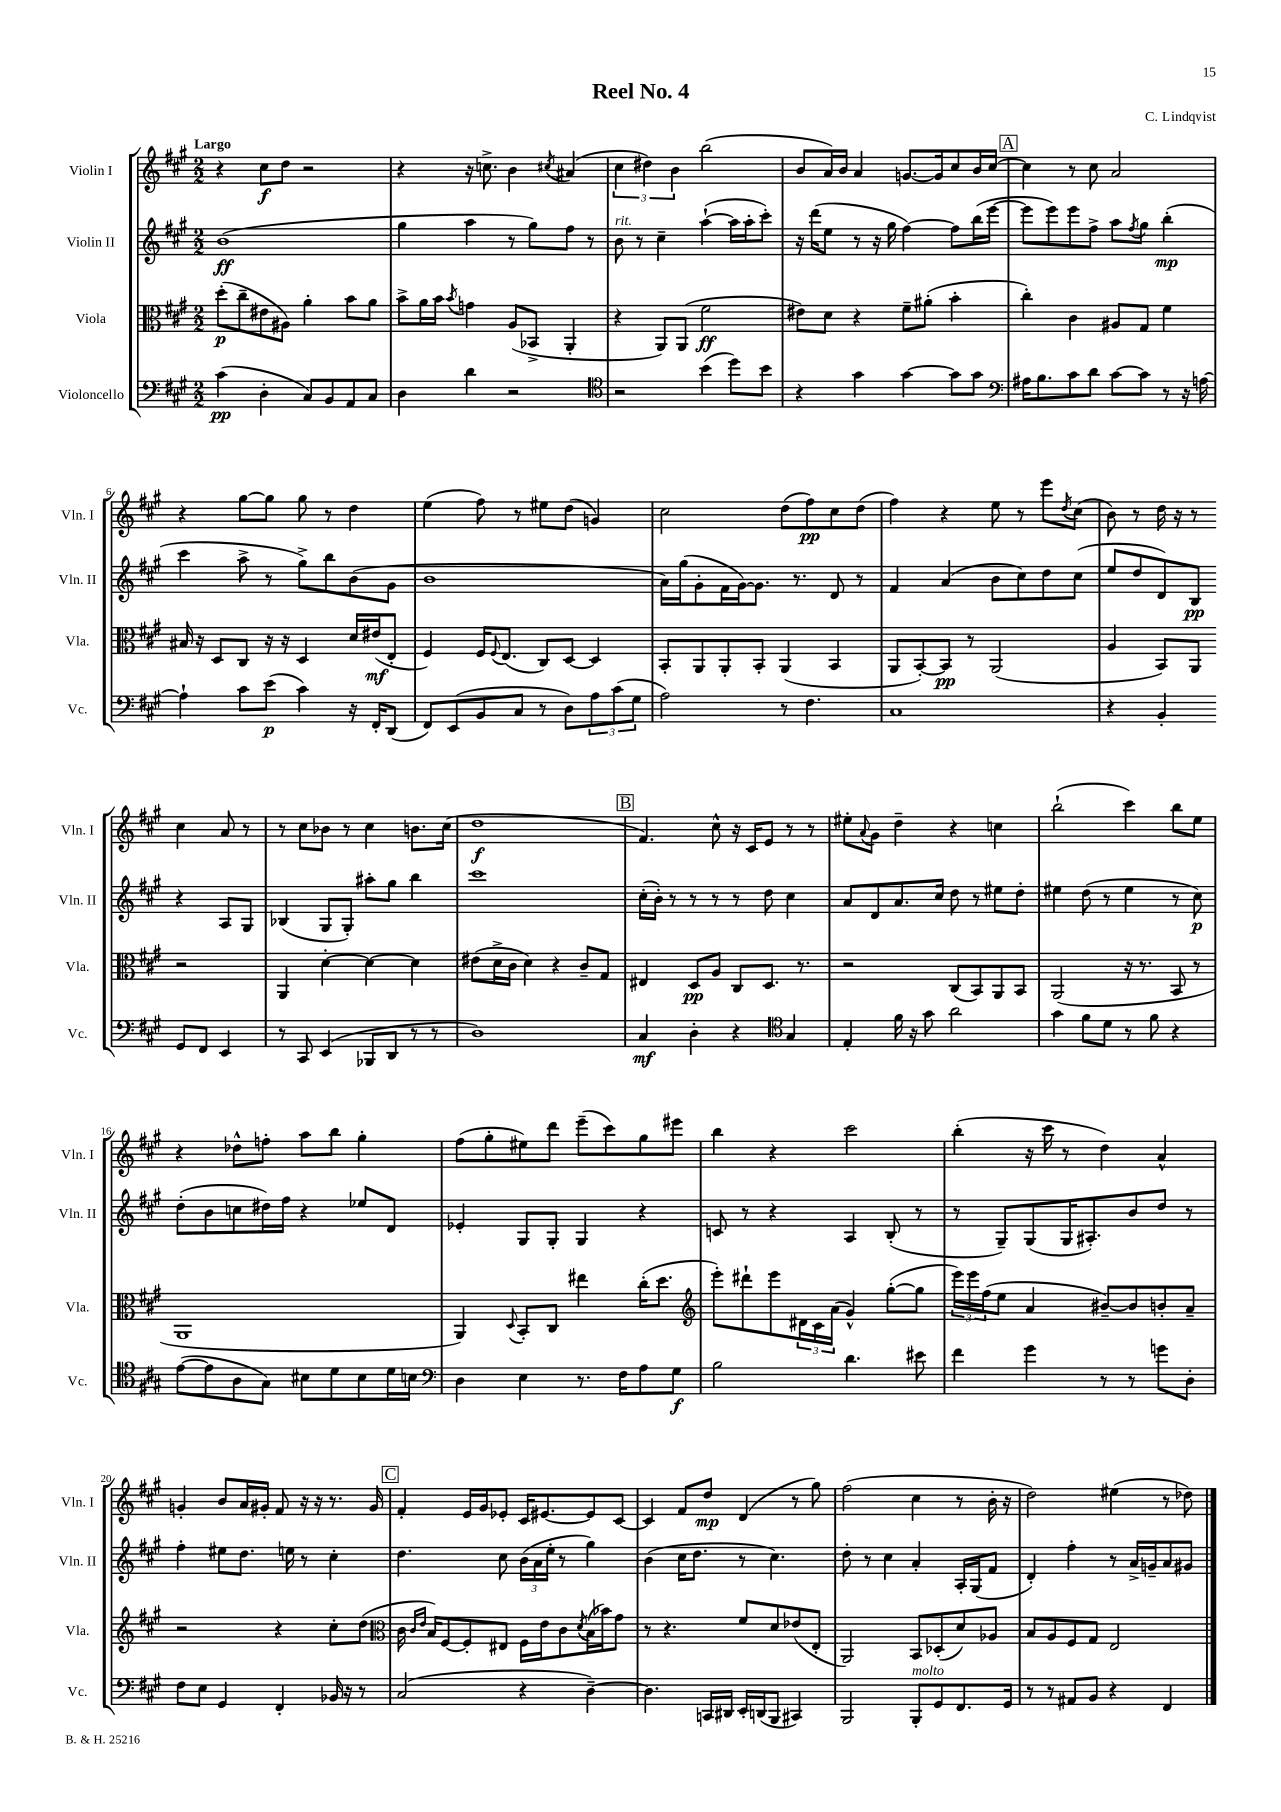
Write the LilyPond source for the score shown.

\header { title = "Reel No. 4" composer = "C. Lindqvist" }
<<
\new StaffGroup <<
\new Staff = "s0" \with { instrumentName = "Violin I" shortInstrumentName = "Vln. I" } {
    \clef treble \key a \major \numericTimeSignature \time 2/2 \tempo "Largo"
    r4 cis''8\f d''8 r2 |
    r4 r16 c''8.-> b'4 \acciaccatura { cis''8 } ais'4( |
    \tuplet 3/2 { cis''4 dis''4) b'4 } b''2( |
    b'8 a'16) b'16 a'4 g'8.~ g'16 cis''8 b'16 cis''16~ |
    \mark \markup { \box "A" } cis''4 r8 cis''8 a'2 |
    r4 gis''8~ gis''8 gis''8 r8 d''4 |
    e''4( fis''8) r8 eis''8 d''8( g'4) |
    cis''2 d''8( fis''8\pp) cis''8 d''8( |
    fis''4) r4 e''8 r8 e'''8 \acciaccatura { d''8 } cis''8( |
    b'8) r8 d''16 r16 r8 cis''4 a'8 r8 |
    r8 cis''8 bes'8 r8 cis''4 b'8. cis''16( |
    d''1\f |
    \mark \markup { \box "B" } fis'4.) cis''8-^ r16 cis'16 e'8 r8 r8 |
    eis''8-. \appoggiatura { a'8 } gis'8 d''4-- r4 c''4 |
    b''2-!( cis'''4) b''8 e''8 |
    r4 des''8-^ f''8-. a''8 b''8 gis''4-. |
    fis''8( gis''8-. eis''8) d'''8 e'''8--( cis'''8) gis''8 eis'''8 |
    b''4 r4 cis'''2 |
    b''4-.( r16 cis'''16 r8 d''4) a'4-^ |
    g'4-. b'8 a'16 gis'16-. fis'8 r16 r16 r8. gis'16 |
    \mark \markup { \box "C" } fis'4-. e'16 gis'16 ees'8-. cis'16 eis'8.~ eis'8 cis'8~ |
    cis'4 fis'8 d''8\mp d'4( r8 gis''8) |
    fis''2( cis''4 r8 b'16-. r16 |
    d''2) eis''4( r8 des''8) \bar "|." |
}
\new Staff = "s1" \with { instrumentName = "Violin II" shortInstrumentName = "Vln. II" } {
    \clef treble \key a \major \numericTimeSignature \time 2/2
    b'1\ff( |
    gis''4 a''4 r8 gis''8) fis''8 r8 |
    b'8^\markup { \italic "rit." } r8 cis''4-- a''4~-!( a''16 a''16-. cis'''8-.) |
    r16 d'''16( e''8 r8 r16 gis''16 fis''4~) fis''8 b''16( e'''16~ |
    \mark \markup { \box "A" } e'''8 e'''8) e'''8 fis''8-> a''8 \acciaccatura { fis''8 } gis''8 b''4-.\mp( |
    cis'''4 a''8-> r8 gis''8->) b''8 b'8( gis'8 |
    b'1 |
    a'16) gis''16( gis'8-. fis'16 gis'16~) gis'8. r8. d'8 r8 |
    fis'4 a'4( b'8 cis''8) d''8 cis''8( |
    e''8 d''8 d'8) b8\pp r4 a8 gis8 |
    bes4( gis8 gis8-.) ais''8-. gis''8 b''4 |
    cis'''1 |
    \mark \markup { \box "B" } cis''16-.( b'16-.) r8 r8 r8 r8 d''8 cis''4 |
    a'8 d'8 a'8. cis''16 d''8 r8 eis''8 d''8-. |
    eis''4 d''8( r8 eis''4 r8 cis''8\p) |
    d''8-.( b'8 c''8 dis''16) fis''16 r4 ees''8 d'8 |
    ees'4-. gis8 gis8-. gis4 r4 |
    c'8 r8 r4 a4 b8-.( r8 |
    r8 gis8--) gis8( gis16 ais8.-.) b'8 d''8 r8 |
    fis''4-. eis''8 d''8. e''16 r8 cis''4-. |
    \mark \markup { \box "C" } d''4. cis''8 \tuplet 3/2 { b'16( a'16 e''16-. } r8 gis''4) |
    b'4( cis''16 d''8. r8 cis''4.) |
    d''8-. r8 cis''4 a'4-. a16-. gis16( fis'8 |
    d'4-.) fis''4-. r8 a'16-> g'16-- a'8 gis'8 \bar "|." |
}
\new Staff = "s2" \with { instrumentName = "Viola" shortInstrumentName = "Vla." } {
    \clef alto \key a \major \numericTimeSignature \time 2/2
    d''8-.\p( cis''8-- eis'8 ais8) a'4-. b'8 a'8 |
    b'8-> a'16 b'16 \acciaccatura { b'8 } g'4 a8( bes,8-> a,4-. |
    r4 a,8) a,8( fis'2\ff |
    eis'8) d'8 r4 fis'8-- ais'8-.( b'4-. |
    \mark \markup { \box "A" } cis''4-.) cis'4 ais8 gis8 fis'4 |
    bis16 r16 d8 cis8 r16 r16 d4 d'16 eis'16\mf( e8-. |
    fis4) fis16 \appoggiatura { fis8 } e8.( cis8) d8~ d4 |
    b,8-. a,8 a,8-. b,8-. a,4( b,4 |
    a,8 b,8~-.) b,8\pp r8 a,2( |
    a4 b,8) a,8 r2 |
    a,4 d'4~-. d'4~ d'4 |
    eis'8( d'16-> cis'16 d'4) r4 cis'8-- gis8 |
    \mark \markup { \box "B" } eis4 d8\pp a8 cis8 d8. r8. |
    r2 cis8( b,8) a,8 b,8 |
    a,2( r16 r8. b,8 r8 |
    a,1 |
    a,4) \appoggiatura { d8 } b,8-. cis8 eis''4 cis''16-.( d''8. |
    \clef treble e'''8-.) dis'''8-! e'''8 \tuplet 3/2 { dis'16 cis'16 a'16( } gis'4-^) gis''8~-.( gis''8 |
    \tuplet 3/2 { e'''16) e'''16 fis''16( } e''8 a'4 bis'8~--) bis'8 b'8-. a'8-- |
    r2 r4 cis''8-. d''8( |
    \mark \markup { \box "C" } \clef alto cis'16 \grace { cis'16 e'16 } b16) fis8~ fis8-. eis8 fis16 e'16 cis'8 \acciaccatura { d'8 } b16( bes'16) gis'8 |
    r8 r4. fis'8 d'8 ees'8( e8-. |
    a,2) b,8 des8-.( d'8) aes8 |
    b8 a8 fis8 gis8 e2 \bar "|." |
}
\new Staff = "s3" \with { instrumentName = "Violoncello" shortInstrumentName = "Vc." } {
    \clef bass \key a \major \numericTimeSignature \time 2/2
    cis'4\pp( d4-. cis8) b,8 a,8 cis8 |
    d4 d'4 r2 |
    \clef tenor r2 b'4( d''8) b'8 |
    r4 gis'4 gis'4~ gis'8 gis'8 |
    \mark \markup { \box "A" } \clef bass ais16 b8. cis'8 d'8 cis'8~ cis'8 r8 r16 a16~ |
    a4-! cis'8 e'8\p( cis'4) r16 fis,16-. d,8( |
    fis,8) e,8( b,8 cis8 r8 d8) \tuplet 3/2 { a8 cis'8( gis8 } |
    a2) r8 fis4. |
    cis1 |
    r4 b,4-. gis,8 fis,8 e,4 |
    r8 cis,8 e,4( bes,,8 d,8 r8 r8 |
    d1) |
    \mark \markup { \box "B" } cis4\mf d4-. r4 \clef tenor gis4 |
    e4-. fis'16 r16 gis'8 a'2 |
    gis'4 fis'8 d'8 r8 fis'8 r4 |
    e'8~( e'8 a8 gis8) bis8 d'8 bis8 d'16 b16 |
    \clef bass d4 e4 r8. fis16 a8 gis8\f |
    b2 d'4. eis'8 |
    fis'4 gis'4 r8 r8 g'8 d8-. |
    fis8 e8 gis,4 fis,4-. bes,16 r16 r8 |
    \mark \markup { \box "C" } cis2( r4 d4~--) |
    d4. c,16 dis,16 e,16-. d,16( b,,8 cis,4) |
    b,,2 b,,8-.^\markup { \italic "molto" } gis,8 fis,8. gis,16 |
    r8 r8 ais,8 b,8 r4 fis,4 \bar "|." |
}
>>
>>
